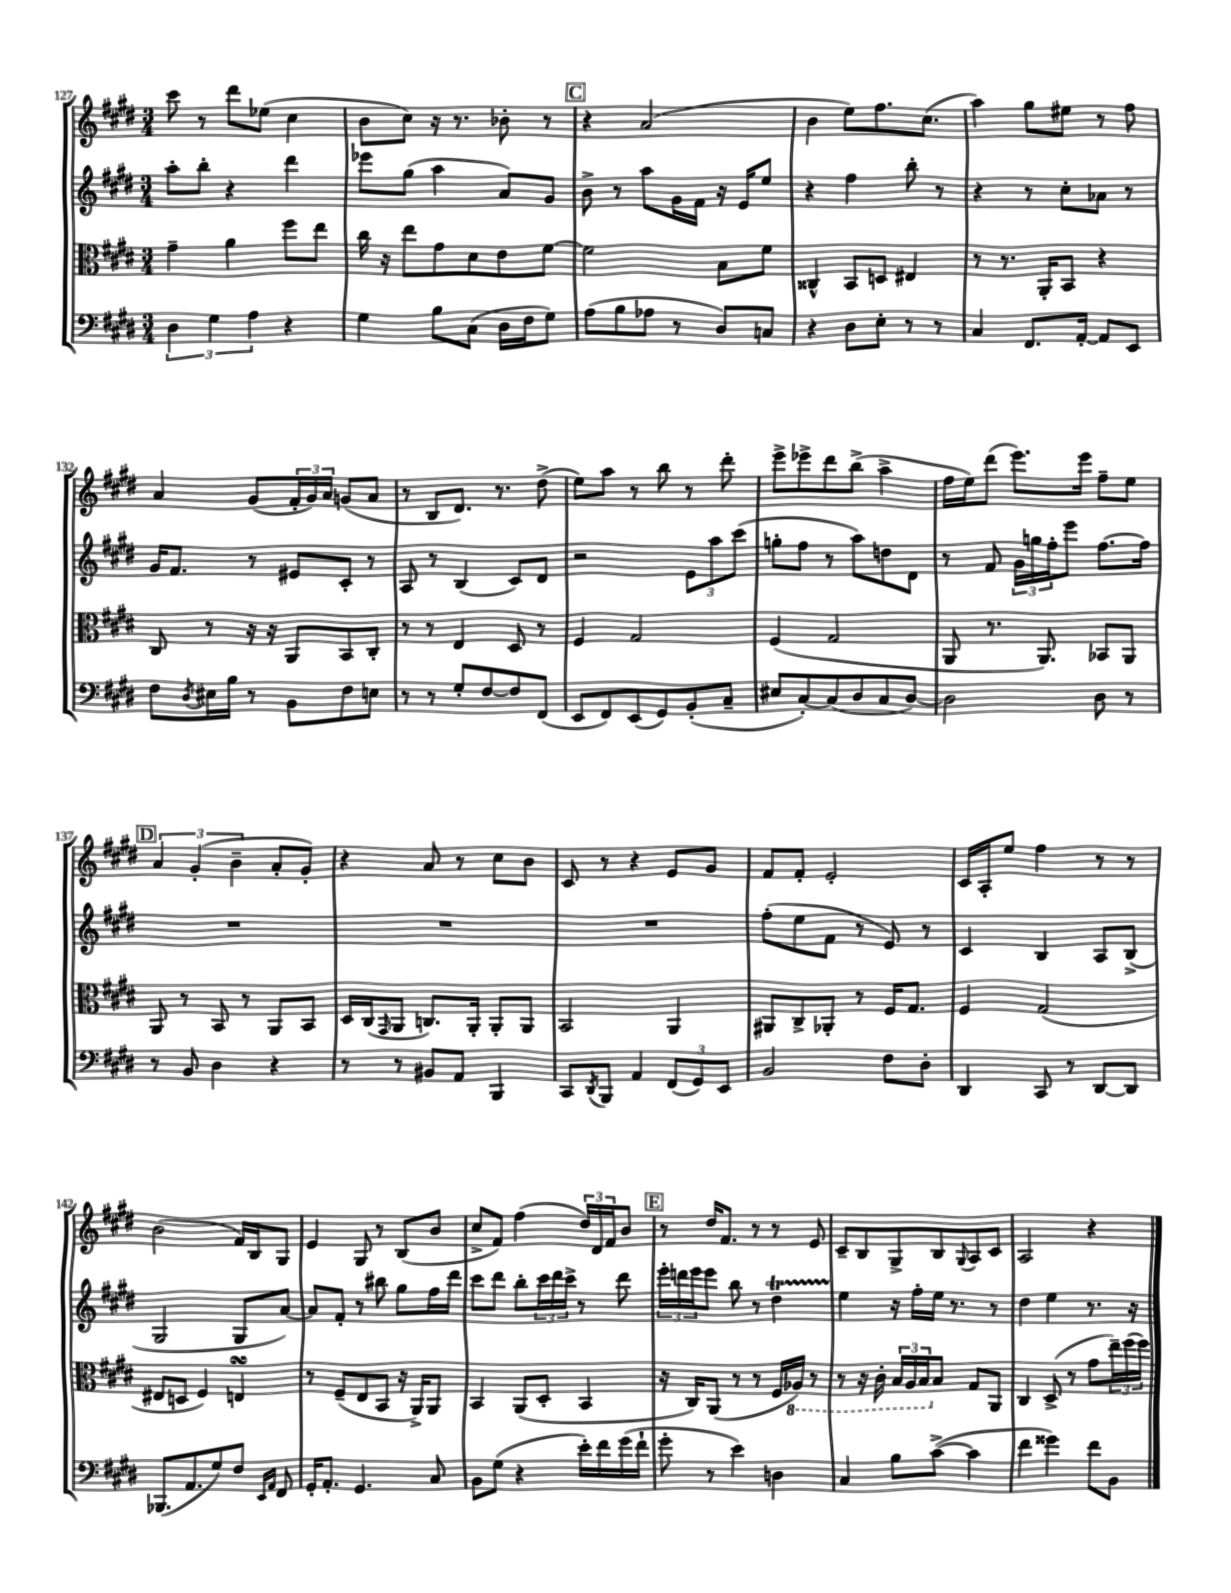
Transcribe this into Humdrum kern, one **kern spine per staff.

**kern	**kern	**kern	**kern
*staff4	*staff3	*staff2	*staff1
*clefF4	*clefC3	*clefG2	*clefG2
*k[f#c#g#d#]	*k[f#c#g#d#]	*k[f#c#g#d#]	*k[f#c#g#d#]
*M3/4	*M3/4	*M3/4	*M3/4
6D#	4g#~	8aa'	8ccc#
.	.	8bb'	8r
6G#	.	.	.
.	4a	4r	8ddd#
6A	.	.	.
.	.	.	(8ee-
4r	8ff#	4ddd#	4cc#
.	8ee	.	.
=	=	=	=
4G#	16cc#	8eee-	8b
.	16r	.	.
.	8ee	(8gg#	8cc#)
8B	8g#	4aa	16r
.	.	.	8.r
(8C#	8d#	.	.
16D#	8e	8a)	8b-'
16F#	.	.	.
8G#)	[8f#	8g#	8r
=	=	=	=
(8A	2f#]	8b^	4r
8B	.	8r	.
8A-	.	8aa	(2a
8r	.	16g#	.
.	.	16f#	.
8D#)	8B	16r	.
.	.	16e	.
8C	8f#	8ee	.
=	=	=	=
4r	4C##^^	4r	4b
8D#	8BB	4ff#	8ee)
8E'	8D	.	8.ff#
8r	4E#	8bb'	.
.	.	.	(8.cc#
8r	.	8r	.
=	=	=	=
4C#	8r	4r	4aa)
.	8.r	.	.
8.FF#	.	8r	8gg#
.	16AA'	.	.
.	8BB	8cc#'	8ee#
[16AA'	.	.	.
8AA]	4r	8a-	8r
8EE	.	8r	8ff#
=	=	=	=
8F#	8C#	16g#	4a
.	.	8.f#	.
8qD#	.	.	.
16E#	8r	.	.
16B	.	.	.
8r	16r	8r	(8g#
.	16r	.	.
8BB	8AA	8e#	24f#'
.	.	.	24g#)
.	.	.	24a
8F#	8BB	8c#'	(8g
8E	8C#'	8r	8a
=	=	=	=
8r	8r	8A	8r
8r	8r	8r	8B
8G#'	4E	(4B	8.d#)
[8F#	.	.	.
.	.	.	8.r
8F#]	8D#	8c#)	.
(8FF#	8r	8d#	(8dd#^
=	=	=	=
8EE	4F#	2r	8ee)
8FF#)	.	.	8aa
(8EE	2G#	.	8r
8GG#)	.	.	8bb
(8BB'	.	12e	8r
.	.	12aa	.
8C#~	.	.	8ddd#'
.	.	(12ccc#	.
=	=	=	=
8E#	(4F#	8gg'	8eee^
[8C#')	.	8ff#	8eee-^
(8C#]	2G#	8r	8ddd#
8D#	.	8aa)	(8bb^
8C#	.	8dd	4aa^
[8D#)	.	8d#	.
=	=	=	=
2D#]	8AA	8r	16ff#
.	.	.	16ee)
.	8.r	8f#	(8ddd#
.	.	24g#	8.eee)
.	.	24gg	.
.	8.AA)	.	.
.	.	24ff#'	.
.	.	8eee	.
.	.	.	16eee
8D#	8BB-	[8.ff#	8ff#~
8r	8AA	.	8ee
.	.	16ff#]	.
=	=	=	=
8r	8AA	2.r	6a
8BB	8r	.	.
.	.	.	(6g#'
4D#	8BB	.	.
.	.	.	6b~
.	8r	.	.
4r	8AA	.	8a'
.	8BB	.	8g#')
=	=	=	=
8r	16D#	2.r	4r
.	(16C#	.	.
.	16qqGG#	.	.
8r	8AA	.	.
8BB#	8.C)	.	8a
8AA	.	.	8r
.	16AA'	.	.
4BBB	8AA'	.	8cc#
.	8AA	.	8b
=	=	=	=
8CC#	2BB	2.r	8c#
8qDD#	.	.	.
8BBB	.	.	8r
4AA	.	.	4r
(12FF#	4AA	.	8e
12GG#)	.	.	.
.	.	.	8g#
12EE	.	.	.
=	=	=	=
2BB	8AA#	(8ff#'	8f#
.	8C#^	8ee	8f#'
.	8AA-'	8f#	2e'
.	8r	8r	.
8F#	16F#	8e)	.
.	8.G#	.	.
8D#'	.	8r	.
=	=	=	=
4DD#	4F#	4c#	16c#
.	.	.	16A'
.	.	.	8ee
8CC#	(2G#	4B	4ff#
8r	.	.	.
[8DD#	.	8A	8r
8DD#]	.	(8B^	8r
=	=	=	=
(8.BBB-	8E#	2G#	(2b
.	8D	.	.
8.AA	.	.	.
.	4F#)	.	.
8G#)	.	.	.
8F#	4E	8G#	16f#)
.	.	.	16B
16qqEE	.	.	.
16qqAA	.	.	.
8FF#	.	[8a)	8G#
=	=	=	=
16GG#'	8r	8a]	4e
8.AA'	.	.	.
.	(8F#~	8f#'	.
4.GG#	8E	8r	8G#
.	8BB	8bb#	8r
.	16r	8gg#	(8B
.	16AA^)	.	.
8C#	8AA	16ff#	8b
.	.	16ddd#	.
=	=	=	=
8BB	4BB	8ccc#	8cc#^
(8G#	.	8ddd#	8f#)
4r	(8AA	8bb'	(4ff#
.	8D#'	24ccc#	.
.	.	24ddd#	.
.	.	24ccc#^	.
16e')	4BB	8r	24dd#)
.	.	.	24d#
16f#	.	.	.
.	.	.	24f#
(16g#	.	8ddd#	8b
16f#`	.	.	.
=	=	=	=
8g#'	16r	24eee'	8r
.	.	24ddd	.
.	16C#)	.	.
.	.	24eee	.
8r	(8AA	8eee	16dd#
.	.	.	8.f#
4e)	8r	8bb	.
.	8r	8r	8r
4D	16F#	4dd#	8r
.	16AA-)	.	.
.	8r	.	8e
=	=	=	=
4C#	8r	4ee	8c#~
.	16r	.	8B
.	16C#'	.	.
8B	24BB	16r	8G#^
.	24AA	.	.
.	.	16ff#'	.
.	24BB	.	.
([8c#^	8B	16ee	8B
.	.	8.r	.
.	.	.	8qqG#
4c#]	8G#	.	8A
.	8AA	8r	8c#
=	=	=	=
4f#	4C#	4dd#	2A
4g##)	(8D#^	4ee	.
.	8r	.	.
8f#	8g#	8.r	4r
8BB	24ee~)	.	.
.	(24ff#	.	.
.	.	16r	.
.	24ff#)	.	.
==	==	==	==
*-	*-	*-	*-
